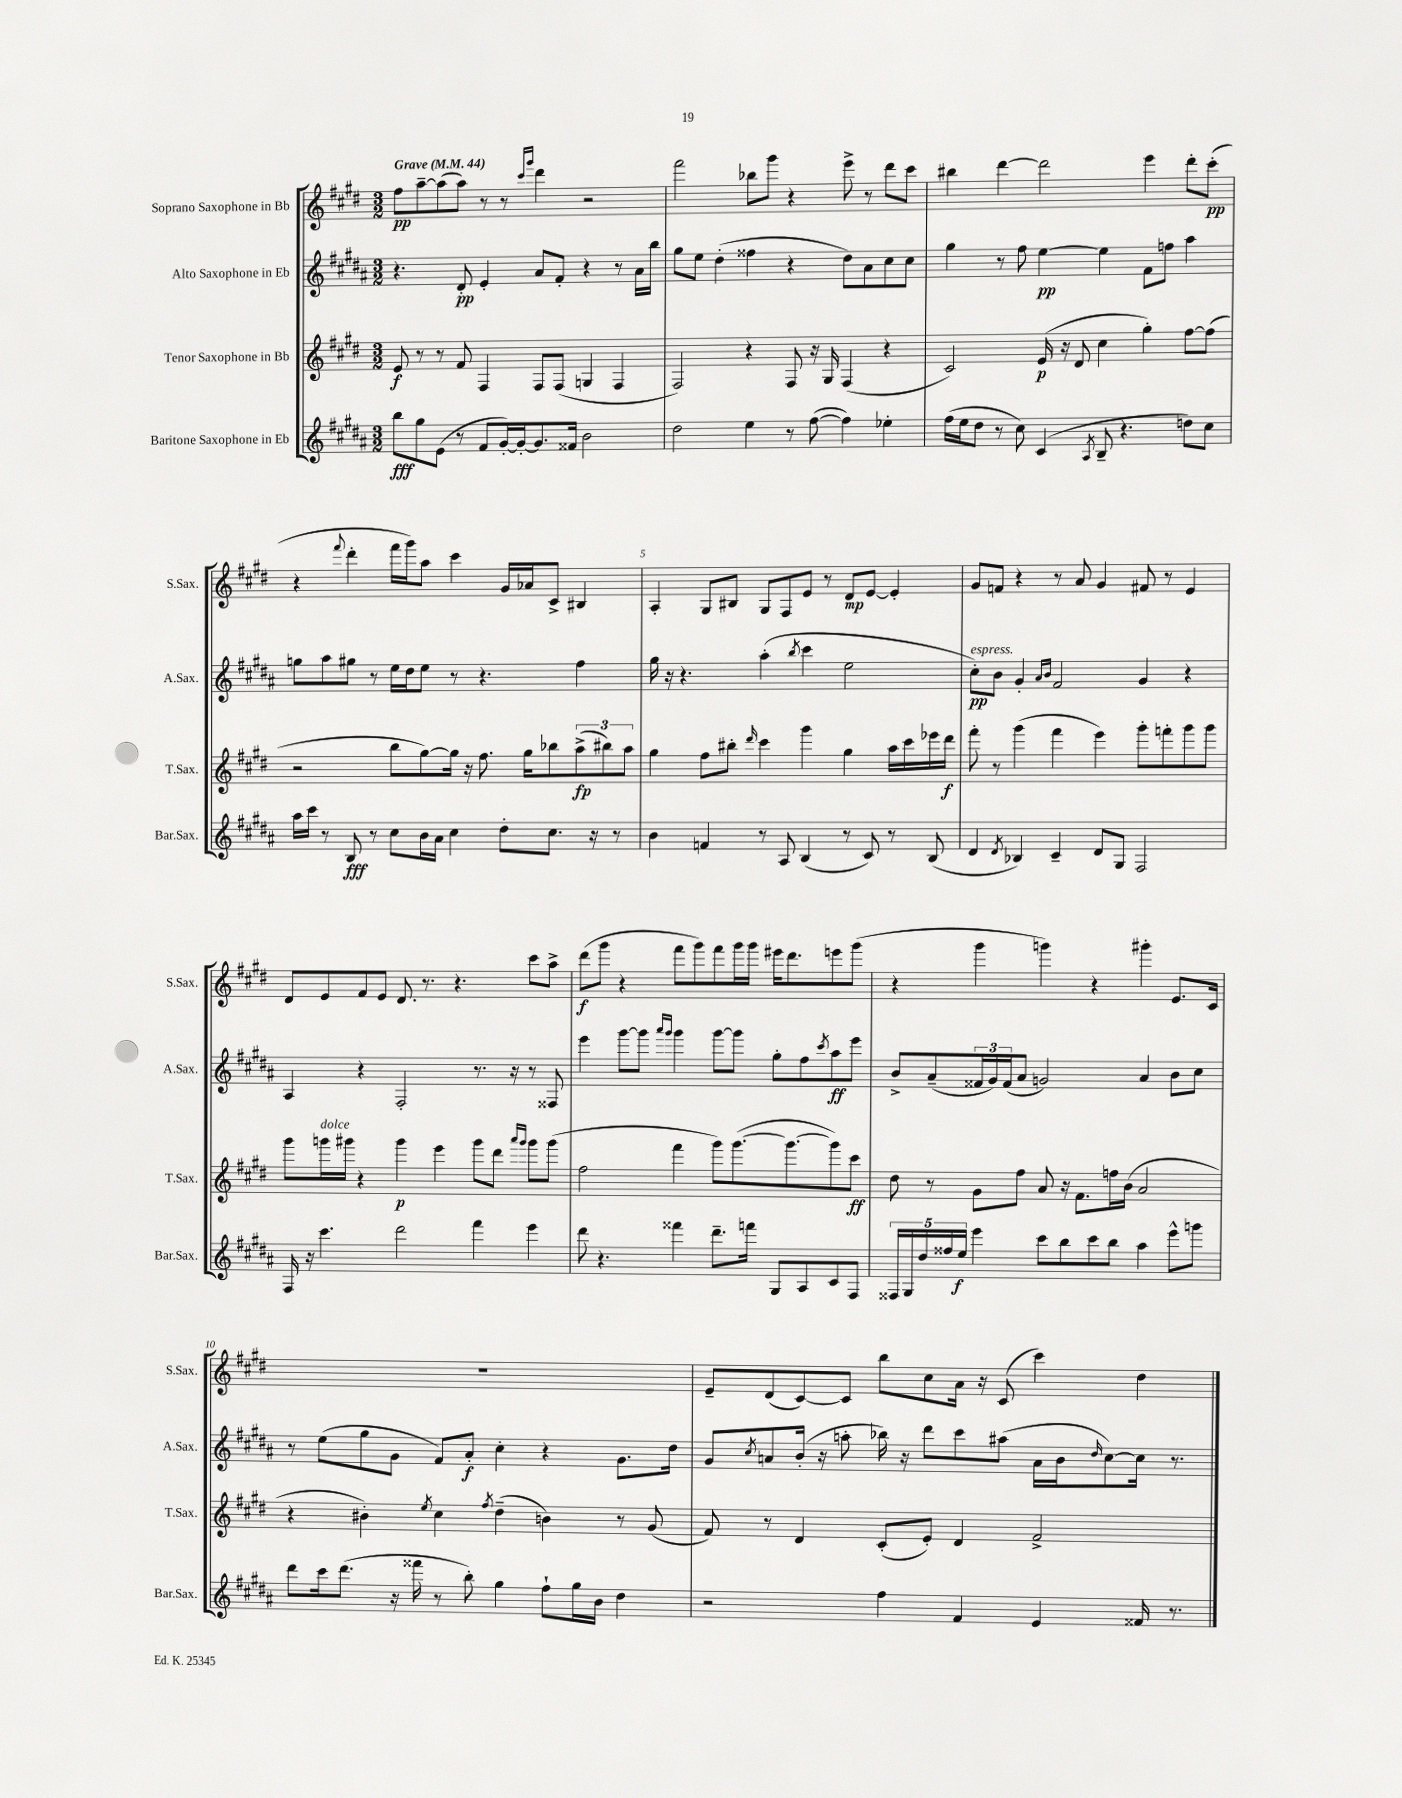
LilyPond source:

<<
\new StaffGroup <<
\new Staff = "s0" \with { instrumentName = "Soprano Saxophone in Bb" shortInstrumentName = "S.Sax." } {
    \clef treble \key e \major \numericTimeSignature \time 3/2 \tempo "Grave" 4 = 44
    fis''8\pp a''8~-- a''8( a''8) r8 r8 \grace { cis'''16 gis'''16 } dis'''4 r2 |
    fis'''2 bes''8 gis'''8 r4 e'''8-> r8 dis'''8 cis'''8 |
    bis''4 dis'''4~ dis'''2 e'''4 dis'''8-. cis'''8-.\pp( |
    r4 \appoggiatura { fis'''8 } dis'''4-. fis'''16 gis'''16) a''8 cis'''4 gis'16 aes'16 cis'8-> bis4 |
    a4-. gis8 bis8 gis8 fis8 e'8 r8 dis'8\mp e'8~ e'4-. |
    gis'8 f'8 r4 r8 a'8 gis'4 fis'8 r8 e'4 |
    dis'8 e'8 fis'8 e'8 dis'8. r8. r4. cis'''8 a''8-> |
    dis'''8\f( gis'''8 r4 fis'''8 gis'''8) fis'''8 gis'''16 gis'''16 eis'''16 dis'''8. e'''8 gis'''8( |
    r4 gis'''4 g'''4) r4 gis'''4-. e'8. cis'16 |
    R1. |
    e'8-- dis'8( cis'8~) cis'8 b''8 cis''8 a'16 r16 cis'8( cis'''4) dis''4 \bar "|." |
}
\new Staff = "s1" \with { instrumentName = "Alto Saxophone in Eb" shortInstrumentName = "A.Sax." } {
    \clef treble \key b \major \numericTimeSignature \time 3/2
    r4. dis'8-.\pp e'4-. ais'8 fis'8-. r4 r8 ais'16 b''16 |
    gis''8 e''8 dis''4-.( fisis''4 r4 dis''8) ais'8 cis''8 cis''8 |
    gis''4 r8 fis''8 e''4~\pp e''4 fis'8 f''8 ais''4 |
    g''8 ais''8 gis''8 r8 e''16 dis''16 e''8 r8 r4. fis''4 |
    gis''16 r16 r4. ais''4-.( \acciaccatura { b''8 } cis'''4 e''2 |
    cis''8-.\pp^\markup { \italic "espress." }) b'8 gis'4-. \grace { ais'16 b'16 } fis'2 gis'4 r4 |
    ais4 r4 fis2-. r8. r16 r8 fisis8 |
    e'''4 gis'''8~ gis'''8 \grace { ais'''16 gis'''16 } gis'''4 gis'''8~ gis'''8 gis''8-. fis''8 \acciaccatura { cis'''8 } ais''8\ff e'''8 |
    b'8-> ais'8--( \tuplet 3/2 { fisis'16 gis'16) fisis'16( } ais'8 g'2) ais'4 b'8 cis''8 |
    r8 e''8( gis''8 gis'8 fis'8) ais'8-.\f cis''4-. r4 gis'8. dis''16 |
    gis'8 \acciaccatura { cis''8 } a'8 b'16-.( r16 a''8-. bes''16) r16 dis'''8 cis'''8 ais''8( a'16 b'16 \grace { dis''16 } cis''8~) cis''16 r8. \bar "|." |
}
\new Staff = "s2" \with { instrumentName = "Tenor Saxophone in Bb" shortInstrumentName = "T.Sax." } {
    \clef treble \key e \major \numericTimeSignature \time 3/2
    e'8\f r8 r8 fis'8 fis4 fis8 fis8( g4 fis4 |
    fis2) r4 fis8 r16 gis16 fis4( r4 |
    cis'2) e'16\p( r16 dis'8 cis''4 gis''4-.) fis''8~ fis''8( |
    r2 b''8 gis''8~) gis''16 r16 fis''8. gis''16 bes''8 \tuplet 3/2 { a''8->\fp( bis''8) a''8 } |
    gis''4 fis''8 bis''8-. \grace { dis'''16 } cis'''4 gis'''4 gis''4 a''16 cis'''16 ees'''16 dis'''16\f |
    fis'''8-. r8 gis'''4( fis'''4 e'''4) gis'''8-. f'''8-. gis'''8 gis'''8 |
    gis'''8 g'''16^\markup { \italic "dolce" } gis'''16 r4 gis'''4\p e'''4 gis'''8 dis'''8 \grace { a'''16 gis'''16 } gis'''8 gis'''8( |
    fis''2 fis'''4 gis'''8) gis'''8.~( gis'''8.~ gis'''8) cis'''8\ff |
    dis''8 r8 gis'8 fis''8 a'8 r16 fis'8. f''16 b'16( a'2 |
    r4 bis'4-.) \acciaccatura { e''8 } cis''4 \acciaccatura { fis''8 } dis''4--( b'4) r8 gis'8( |
    fis'8) r8 dis'4 cis'8-.( e'8-.) dis'4 fis'2-> \bar "|." |
}
\new Staff = "s3" \with { instrumentName = "Baritone Saxophone in Eb" shortInstrumentName = "Bar.Sax." } {
    \clef treble \key b \major \numericTimeSignature \time 3/2
    b''8\fff gis''8 e'8( r8 fis'8 gis'16~-.) gis'16~-. gis'8. fisis'16 b'2 |
    dis''2 e''4 r8 fis''8~( fis''4) ees''4-. |
    fis''16( e''16 dis''8 r8 cis''8) cis'4( \acciaccatura { ais8 } b8-- r4. d''8) cis''8 |
    ais''16 cis'''16 r8 b8\fff r8 cis''8 b'16 ais'16 cis''4 dis''8-. cis''8. r16 r8 |
    b'4 f'4 r8 ais8 b4( r8 cis'8) r8 b8( |
    dis'4 \acciaccatura { dis'8 } bes4) cis'4-- dis'8 gis8 fis2 |
    fis16 r16 cis'''4. dis'''2 fis'''4 e'''4 |
    dis'''8 r4. fisis'''4 dis'''8.-- f'''16 gis8 ais8 cis'8 fis8 |
    \tuplet 5/4 { fisis16 gis16 dis''16 fisis''16 e''16\f } e'''4 cis'''8 b''8 cis'''8 b''8 ais''4 e'''8-^ g'''8 |
    dis'''8 cis'''16 dis'''8.( r16 fisis'''16 r8 b''8-.) gis''4 fis''8-! gis''16 b'16 dis''4 |
    r2 fis''4 fis'4 e'4 fisis'16 r8. \bar "|." |
}
>>
>>
\layout { \context { \Score \override BarNumber.break-visibility = ##(#f #t #t) barNumberVisibility = #(every-nth-bar-number-visible 5) } }
